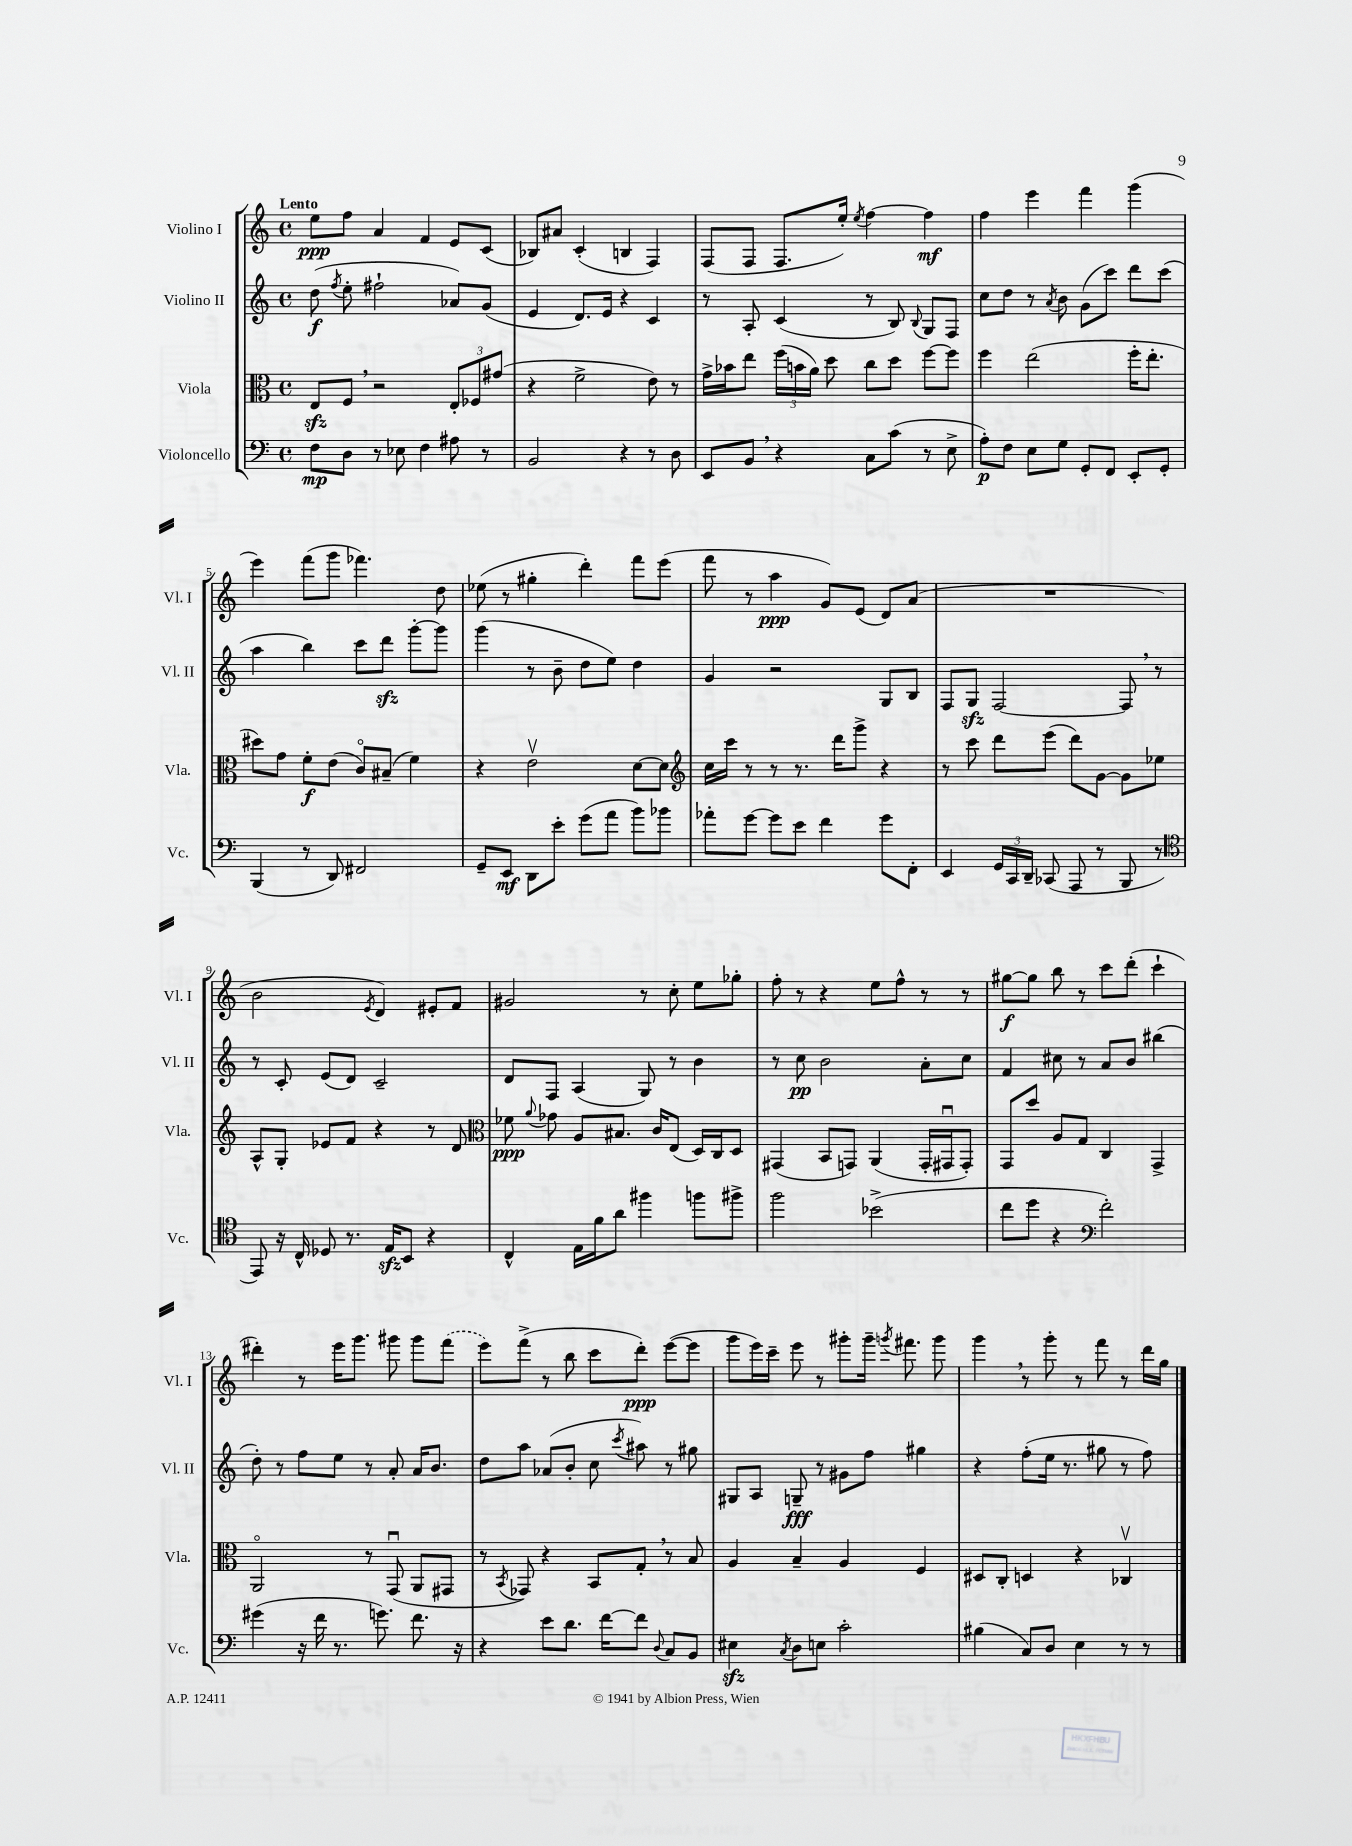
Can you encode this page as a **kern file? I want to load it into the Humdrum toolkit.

**kern	**kern	**kern	**kern
*staff4	*staff3	*staff2	*staff1
*clefF4	*clefC3	*clefG2	*clefG2
*k[]	*k[]	*k[]	*k[]
*M4/4	*M4/4	*M4/4	*M4/4
*met(c)	*met(c)	*met(c)	*met(c)
8F	8E	(8dd	8ee
.	.	8qff	.
8D	8F	8ee'	8ff
8r	2r	2ff#`	4a
8E-	.	.	.
4F	.	.	4f
8A#	12E'	8a-)	8e
.	12F-	.	.
8r	.	(8g	(8c
.	(12g#	.	.
=	=	=	=
2BB	4r	4e	8B-)
.	.	.	8a#
.	2f^	8.d)	(4c'
.	.	16e	.
4r	.	4r	4B
8r	8e)	4c	4F)
8D	8r	.	.
=	=	=	=
8EE	16g^	8r	(8F
.	16b-	.	.
8BB	8ee	8A'	8F
4r	(24ff	(4c	8.F
.	24b	.	.
.	24a)	.	.
.	8dd	.	.
.	.	.	16ee')
.	.	.	8qee
8C	8cc	8r	[4ff
(8c	8dd	8B)	.
.	.	8qqB	.
8r	[8ff	8G	4ff]
8E^	8ff]	8F	.
=	=	=	=
8A')	4ff	8cc	4ff
8F	.	8dd	.
8E	(2ee	8r	4eee
.	.	8qa	.
8G	.	8b	.
8GG'	.	(8g	4fff
8FF	.	8ccc)	.
8EE'	16ff'	8ddd	(4ggg
.	8.ee'	.	.
8GG'	.	(8ccc	.
=	=	=	=
(4BBB	8dd#)	4aa	4eee)
.	8g	.	.
8r	8f'	4bb)	(8fff
8DD)	(8e	.	8ggg
2FF#	8co)	8ccc	4.fff-)
.	(8B#~	8ddd	.
.	4f)	[8ggg'	.
.	.	8ggg]	8dd
=	=	=	=
8GG~	4r	(4ggg	(8ee-
8EE	.	.	8r
8DD	2ev	8r	4gg#'
8e'	.	8b~	.
(8g	.	8dd	4ddd')
8a	.	8ee)	.
8b)	[8d	4dd	8fff
8b-	8d]	.	(8eee
=	=	=	=
*	*clefG2	*	*
8a-'	16cc	4g	8fff
.	16ccc	.	.
[8g	8r	.	8r
8g]	8r	2r	4aa
8e	8.r	.	.
4f	.	.	8g)
.	16ddd	.	.
.	8ggg^	.	(8e
8g	4r	8G	8d)
8FF'	.	8B	(8a
=	=	=	=
4EE	8r	8F	1r
.	8ccc	8G	.
24GG	8ddd	[2F	.
24CC	.	.	.
24DD~	.	.	.
(8CC-	(8eee	.	.
8AAA	8ddd)	.	.
8r	[8g	.	.
8BBB	8g]	8F]	.
8r	8ee-	8r	.
=	=	=	=
*clefC4	*	*	*
8EE)	8A^^	8r	2b
16r	8G'	8c'	.
16C^^	.	.	.
8D-	8e-	(8e	.
8.r	8f	8d)	.
.	.	.	8qe
.	4r	2c~	4d)
16E	.	.	.
8BB	.	.	.
4r	8r	.	8e#'
.	8d	.	8f
=	=	=	=
*	*clefC3	*	*
4C^^	8f-	8d	2g#
.	8qqa	.	.
.	8g-	8F	.
16E	8A	(4A	.
16f	.	.	.
8a	8.B#	.	.
4ff#	.	8G)	8r
.	16c	.	.
.	(8E	8r	8cc'
8ff	16D)	4b	8ee
.	16C	.	.
8ff#^	8D	.	8gg-'
=	=	=	=
2ff	(4GG#	8r	8ff'
.	.	8cc	8r
.	8BB	2b	4r
.	8GG)	.	.
(2b-^	(4AA	.	8ee
.	.	.	8ff^^
.	16GG'	8a'	8r
.	16GG#u	.	.
.	8GG#')	8cc	8r
=	=	=	=
8cc	8GG	4f	[8gg#
8dd	8dd	.	8gg#]
4r	8A	8cc#	8bb
.	8G	8r	8r
*clefF4	*	*	*
2f')	4C	8a	8ccc
.	.	8b	(8ddd'
.	4GG^	(4bb#	4ccc`
=	=	=	=
(4g#	2AAo	8dd')	4ddd#')
.	.	8r	.
16r	.	8ff	8r
16f	.	.	.
8.r	.	8ee	16eee
.	.	.	8.ggg
.	8r	8r	.
8.g)	.	.	.
.	(8GGu	8a'	8ggg#
8.f	8AA	16a	8ggg#
.	.	8.b	.
.	8GG#	.	(8fff
16r	.	.	.
=	=	=	=
4r	8r	8dd	8eee)
.	8qBB	.	.
.	8GG-)	8aa	(8fff^
8e	4r	(8a-	8r
8.d	.	8b'	8bb
.	8BB	8cc	8ccc
[16f	.	.	.
.	.	8qccc	.
8f]	8G'	8aa#)	8ddd')
8qqD	.	.	.
8C	8r	8r	([8eee
8BB	8B	8gg#	8eee]
=	=	=	=
4E#	4A	8G#	8ggg
.	.	8A	16eee)
.	.	.	16ccc~
8qC	.	.	.
8D	4B~	8G~	8eee
8E	.	8r	8r
2c'	4A	8g#	8ggg#'
.	.	8ff	16ggg#~
.	.	.	8qggg
.	.	.	8.fff#
.	4F	4gg#	.
.	.	.	8ggg
=	=	=	=
(4B#	8D#	4r	4ggg
.	8C'	.	.
8C)	4D	(8ff'	8r
8D	.	16ee	8ggg'
.	.	8.r	.
4E	4r	.	8r
.	.	8gg#	8fff
8r	4C-v	8r	8r
8r	.	8ff)	16ddd
.	.	.	16gg
==	==	==	==
*-	*-	*-	*-
